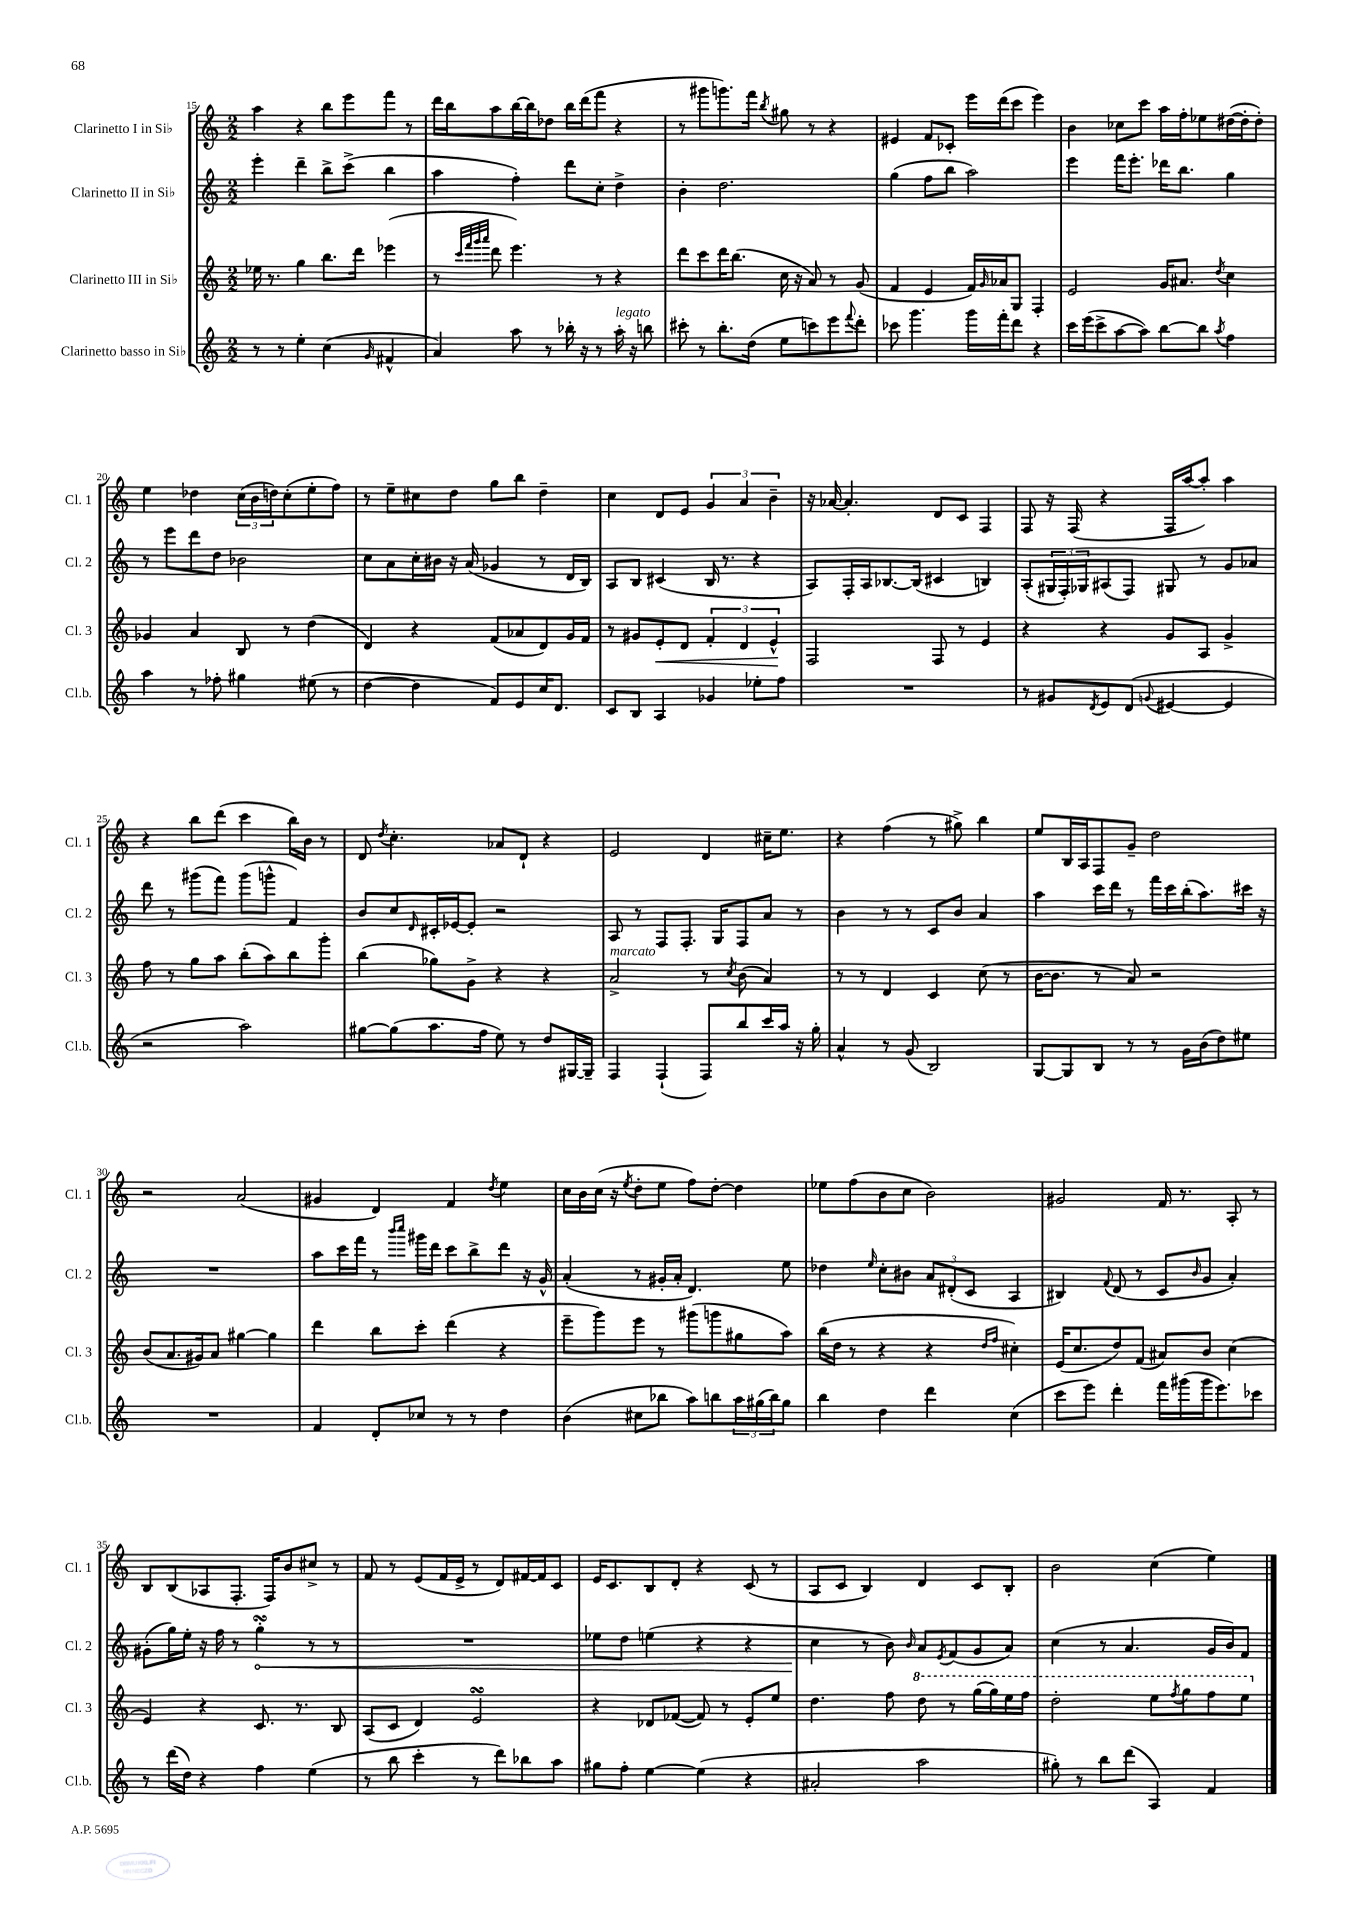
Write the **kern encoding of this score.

**kern	**kern	**dynam	**kern	**dynam	**kern
*part4	*part3	*part3	*part2	*part2	*part1
*staff4	*staff3	*staff3	*staff2	*staff2	*staff1
*I"Clarinetto basso in Si♭	*I"Clarinetto III in Si♭	*	*I"Clarinetto II in Si♭	*	*I"Clarinetto I in Si♭
*I'Cl.b.	*I'Cl. 3	*	*I'Cl. 2	*	*I'Cl. 1
*clefG2	*clefG2	*	*clefG2	*	*clefG2
*k[]	*k[]	*	*k[]	*	*k[]
*M2/2	*M2/2	*	*M2/2	*	*M2/2
=15	=15	=15	=15	=15	=15
8r	16ee-X\	.	4eee'\	.	4aa\
.	8.r	.	.	.	.
8r	.	.	.	.	.
4ee'\	4gg\	.	4ddd~\	.	4r
(4cc\	8.bb\L	.	8bb^\L	.	8bb\L
.	.	.	(8ccc^\J	.	8eee\
.	16ddd\Jk	.	.	.	.
16qqg/	.	.	.	.	.
4f#X^^/	(4eee-X\	.	4bb\	.	8fff\J
.	.	.	.	.	8r
=16	=16	=16	=16	=16	=16
4a/)	8r	.	4aa\	.	16ddd\LL
.	.	.	.	.	16bb\J
.	32qqccc/LLL	.	.	.	.
.	32qqfff/	.	.	.	.
.	32qqggg/	.	.	.	.
.	32qqaaa/JJJ	.	.	.	.
.	8ddd\	.	.	.	8aa\
8aa\	4.eee\)	.	4ff'\)	.	[16bb\L
.	.	.	.	.	16bb\J]
8r	.	.	.	.	8dd-X\J
16bb-X'\	.	.	8ddd\L	.	16bb\LL
16r	.	.	.	.	(16ddd\J
8r	8r	.	8cc'\J	.	8fff\J
!LO:TX:a:i:t=legato	!	!	!	!	!
16aa'\	4r	.	4dd^\	.	4r
16r	.	.	.	.	.
8bbn\	.	.	.	.	.
=17	=17	=17	=17	=17	=17
8ccc#X'\	8ddd\L	.	4b'\	.	8r
8r	8ccc\	.	.	.	8ggg#X\L
8.bb'\L	16ddd\K	.	2.dd\	.	8.gggn\)
.	(8.bb\J	.	.	.	.
(16dd\Jk	.	.	.	.	16fff\Jk
.	.	.	.	.	8qbb/
8ee\L	16cc\	.	.	.	8gg#X\
.	16r	.	.	.	.
8cccn\)	8a/)	.	.	.	8r
8eee\	8r	.	.	.	4r
8qqfff/	.	.	.	.	.
8ddd'\J	(8g/	.	.	.	.
=18	=18	=18	=18	=18	=18
8ccc-X\	4f/	.	(4gg\	.	4e#X/
4.ggg\	.	.	.	.	.
.	4e/	.	8ff\L	.	8f/L
.	.	.	8bb\J	.	8c-X'/J
16ggg\LL	16f/LL)	.	2aa\)	.	16eee\LL
.	16qqg/	.	.	.	.
16fff'\J	16a-X/J	.	.	.	(16ddd\J
8ddd\J	8G/J	.	.	.	8ccc\J
4r	4F'/	.	.	.	4eee\)
=19	=19	=19	=19	=19	=19
16ccc\LL	2e/	.	4eee\	.	4b\
(16eee\J	.	.	.	.	.
8ccc^\	.	.	.	.	.
[8aa\	.	.	16fff\KL	.	8cc-X\L
.	.	.	8.eee'\J	.	.
8aa\J])	.	.	.	.	8ccc\J
[8bb\L	16g/KL	.	16ddd-X\KL	.	16aa\LL
.	8.a#X/J	.	8.bb\J	.	16ff'\J
8bb\J]	.	.	.	.	8ee-X\
8qaa/	8qdd/	.	.	.	.
4ff\	4cc\	.	4gg\	.	([16dd#X\L
.	.	.	.	.	16dd#'\J]
.	.	.	.	.	8dd#'\J)
!!LO:LB:g=z
=20	=20	=20	=20	=20	=20
4aa\	4g-X/	.	8r	.	4ee\
.	.	.	8eee\L	.	.
8r	4a/	.	8ddd\	.	4dd-X\
8ff-X'\	.	.	8dd\J	.	.
4gg#X\	8B/	.	2b-X\	.	(24cc\LL
.	.	.	.	.	24b\
.	.	.	.	.	24ddn\J)
.	8r	.	.	.	(8cc'\
(8ee#X\	(4dd\	.	.	.	8ee'\
8r	.	.	.	.	8ff\J)
=21	=21	=21	=21	=21	=21
[4dd\	4d/)	.	8cc\L	.	8r
.	.	.	8a\	.	8ee~\L
4dd\]	4r	.	16cc'\L	.	8cc#X\
.	.	.	16b#X\JJ	.	.
.	.	.	16r	.	8dd\J
.	.	.	(16a/	.	.
8f/L)	(8f/L	.	4g-X/	.	8gg\L
8e/	8a-X/	.	.	.	8bb\J
16cc/K	8d/)	.	8r	.	4dd~\
8.d/J	.	.	.	.	.
.	16g/L	.	16d/LL	.	.
.	16f/JJ	.	16B/JJ)	.	.
=22	=22	=22	=22	=22	=22
8c/L	8r	.	8A/L	.	4cc\
8B/J	8g#X/L	.	8B/J	.	.
!	!	!LO:HP:b	!	!	!
4A/	8e'/	<	(4c#X/	.	8d/L
.	8d/J	.	.	.	8e/J
4g-X/	6f'/	.	16B/	.	6g/
.	.	.	8.r	.	.
.	6d/	.	.	.	6a/
8ee-X'\L	.	.	4r	.	.
.	6e^^/	.	.	.	6b~\
8ff\J	.	.	.	.	.
.	.	[	.	.	.
=23	=23	=23	=23	=23	=23
1r	2F/	.	8A/L)	.	16r
.	.	.	.	.	[16a-X/
.	.	.	16F'/L	.	4.a-'/]
.	.	.	16A/J	.	.
.	.	.	[8.B-X/	.	.
.	.	.	(16B-/Jk]	.	.
.	8F/	.	4c#X/	.	8d/L
.	8r	.	.	.	8c/J
.	4e/	.	4Bn/)	.	4F/
=24	=24	=24	=24	=24	=24
8r	4r	.	(8A'/L	.	8F/
8g#X/L	.	.	24G#X/L	.	16r
.	.	.	24F'/)	.	.
.	.	.	.	.	(16F/
.	.	.	24G-X/J	.	.
8qd/	.	.	.	.	.
8e/	4r	.	(8A#X/	.	4r
(8d/J	.	.	8F/J)	.	.
8qqgn/	.	.	.	.	.
[4e#X/	8g/L	.	8G#X/	.	16F/LL
.	.	.	.	.	[16aa/J
.	8A/J	.	8r	.	8aa'/J])
4e#/]	4g^/	.	8g/L	.	4aa\
.	.	.	8a-X/J	.	.
!!LO:LB:g=z
=25	=25	=25	=25	=25	=25
2r	8ff\	.	8ddd\	.	4r
.	8r	.	8r	.	.
.	8gg\L	.	(8ggg#X\L	.	8bb\L
.	8aa\J	.	8fff\J)	.	(8ddd\J
2aa\)	(8bb'\L	.	(8ggg#\L	.	4ccc\
.	8aa\)	.	8gggn^^\J	.	.
.	8bb\	.	4f/)	.	16bb\LL)
.	.	.	.	.	16b\JJ
.	8ggg'\J	.	.	.	8r
=26	=26	=26	=26	=26	=26
[8gg#X\L	(4bb\	.	8b/L	.	8d/
.	.	.	.	.	8qdd/
(8gg#\]	.	.	8cc/	.	4.cc'\
.	.	.	16qqd/	.	.
8.aa\	8gg-X\L)	.	16c#X'/L	.	.
.	.	.	[16e-X/J	.	.
.	8g^\J	.	8e-'/J]	.	.
16ff\Jk	.	.	.	.	.
8ee\)	4r	.	2r	.	8a-X/L
8r	.	.	.	.	8d`/J
8dd/L	4r	.	.	.	4r
[16G#X/L	.	.	.	.	.
16G#~/JJ]	.	.	.	.	.
=27	=27	=27	=27	=27	=27
!	!LO:TX:a:i:t=marcato	!	!	!	!
4F/	2a^/	.	8A/	.	2e/
.	.	.	8r	.	.
(4F`/	.	.	8F/L	.	.
.	.	.	8.F'/J	.	.
8F/L)	8r	.	.	.	4d/
.	.	.	16G/KL	.	.
.	8qcc/	.	.	.	.
8bb/	(8b\	.	8F/	.	.
16ccc/L	4a/)	.	8a/J	.	16cc#X~\KL
16aa/JJ	.	.	.	.	8.ee\J
16r	.	.	8r	.	.
16gg'\	.	.	.	.	.
=28	=28	=28	=28	=28	=28
4a^^/	8r	.	4b\	.	4r
.	8r	.	.	.	.
8r	4d/	.	8r	.	(4ff\
(8g/	.	.	8r	.	.
2B/)	4c/	.	8c/L	.	8r
.	.	.	8b/J	.	8gg#X^\)
.	(8cc\	.	4a/	.	4bb\
.	8r	.	.	.	.
=29	=29	=29	=29	=29	=29
[8G/L	[16b\KL	.	4aa\	.	8ee/L
.	8.b\J]	.	.	.	.
8G/]	.	.	.	.	16B/L
.	.	.	.	.	16A/J
8B/J	8r	.	16ccc\LL	.	8F/
.	.	.	16ddd\JJ	.	.
8r	8a/)	.	8r	.	8g~/J
8r	2r	.	16fff\LL	.	2dd\
.	.	.	16ccc\	.	.
16g\LL	.	.	(16bb'\J	.	.
(16b\J	.	.	8.aa\)	.	.
8dd\)	.	.	.	.	.
8ee#X\J	.	.	16ccc#X\Jk	.	.
.	.	.	16r	.	.
!!LO:LB:g=z
=30	=30	=30	=30	=30	=30
1r	(8b/L	.	1r	.	2r
.	8.a/	.	.	.	.
.	16g#X/k)	.	.	.	.
.	8a/J	.	.	.	.
.	[4gg#X\	.	.	.	(2a/
.	4gg#\]	.	.	.	.
=31	=31	=31	=31	=31	=31
4f/	4ddd\	.	8aa\L	.	4g#X/
.	.	.	16ccc\L	.	.
.	.	.	16fff\JJ	.	.
8d'/L	8bb\L	.	8r	.	4d/)
.	.	.	16qqbbb/LL	.	.
.	.	.	16qqcccc/JJ	.	.
8cc-X/J	8ccc'\J	.	16ggg#X\LL	.	.
.	.	.	16ddd\JJ	.	.
8r	(4ddd\	.	8ccc\L	.	4f/
8r	.	.	8bb^\	.	.
.	.	.	.	.	8qdd/
4dd\	4r	.	8ddd\J	.	4ee\
.	.	.	16r	.	.
.	.	.	16g^^/	.	.
=32	=32	=32	=32	=32	=32
(4b\	8eee~\L	.	(4a'/	.	16cc\LL
.	.	.	.	.	16b\
.	8ggg\)	.	.	.	(16cc\JJ
.	.	.	.	.	16r
.	.	.	.	.	8qee/
8cc#X\L	8eee\J	.	8r	.	8dd'\L
8bb-X\J	8r	.	16g#X'/LL	.	8ee\J
.	.	.	16a'/JJ	.	.
8aa\L)	(8ggg#X\L	.	4.d/)	.	8ff\L)
8bbn\	8gggn\	.	.	.	[8dd'\J
24aa\L	8gg#X\	.	.	.	4dd\]
(24gg#X\	.	.	.	.	.
24bb\J)	.	.	.	.	.
8gg#\J	8aa\J)	.	8ee\	.	.
=33	=33	=33	=33	=33	=33
4bb\	(16bb\LL	.	4dd-X\	.	8ee-X\L
.	16dd\JJ	.	.	.	.
.	8r	.	.	.	(8ff\
.	.	.	16qqee/	.	.
4dd\	4r	.	8cc'\L	.	8b\
.	.	.	8b#X\J	.	8cc\J
4ddd\	4r	.	12a/L	.	2b\)
.	.	.	(12d#X'/	.	.
.	.	.	12c/J	.	.
.	16qqdd/LL	.	.	.	.
.	16qqff/JJ	.	.	.	.
(4cc\	4cc#X'\)	.	4A/	.	.
=34	=34	=34	=34	=34	=34
8ccc\L	(16e/KL	.	4B#X/)	.	2g#X/
.	8.cc/	.	.	.	.
8eee\J)	.	.	.	.	.
.	.	.	8qqf/	.	.
4ddd'\	8dd/)	.	(8d/	.	.
.	(8f/J	.	8r	.	.
16fff\LL	8a#X/L)	.	8c/L	.	16f/
(16ggg#X\	.	.	.	.	8.r
.	.	.	16qqb/	.	.
16ggg#\J	8b/J	.	8g/J	.	.
8.eee\)	.	.	.	.	.
.	(4cc\	.	4a'/)	.	8A'/
8ccc-X\J	.	.	.	.	8r
!!LO:LB:g=z
=35	=35	=35	=35	=35	=35
8r	4e/)	.	(8g#X'\L	.	8B/L
(16ddd\LL	.	.	16gg\L)	.	(8B/
16dd\JJ)	.	.	16ee'\JJ	.	.
4r	4r	.	16r	.	8A-X/
.	.	.	16ff\	.	.
.	.	.	8r	.	8.F'/J
!	!	!	!	!LO:HP:b	!
4ff\	8.c/	.	4ggsSSS'\	<	.
.	.	.	.	.	16F/KL)
.	.	.	.	.	8b/
.	8.r	.	.	.	.
(4ee\	.	.	8r	.	8cc#X^/J
.	8B/	.	8r	.	8r
=36	=36	=36	=36	=36	=36
8r	(8A/L	.	1r	.	8f/
8bb\	8c/J	.	.	.	8r
4ccc'\	4d/)	.	.	.	(8e/L
.	.	.	.	.	16f/L
.	.	.	.	.	16e^/JJ
8r	2esSsS/	.	.	.	8r
8ddd\L)	.	.	.	.	8d/L)
8bb-X\	.	.	.	.	[16f#X/L
.	.	.	.	.	16f#/J]
8aa\J	.	.	.	.	8c/J
=37	=37	=37	=37	=37	=37
8gg#X\L	4r	.	8ee-X\L	.	16e/KL
.	.	.	.	.	8.c/
8ff'\J	.	.	8dd\J	.	.
[4ee\	8d-X/L	.	(4een\	.	8B/
.	([8f-X/J	.	.	.	8d'/J
(4ee\]	8f-/])	.	4r	.	4r
.	8r	.	.	.	.
4r	8e'/L	.	4r	.	(8c/
.	8ee/J	.	.	.	8r
=38	=38	=38	=38	=38	=38
2a#X'/	4.dd\	.	4cc\	.	8A/L
.	.	.	.	.	8c/J
.	.	.	8r	[	4B/)
.	8ff\	.	8b\)	.	.
.	.	.	16qqb/	.	.
*	*8va	*	*	*	*
2aa\	8ddd\	.	8a/L	.	4d/
.	.	.	8qe/	.	.
.	8r	.	(8f/	.	.
.	(16ggg\LL	.	8g/	.	8c/L
.	16ggg\)	.	.	.	.
.	16eee\	.	8a/J)	.	8B'/J
.	16fff\JJ	.	.	.	.
=39	=39	=39	=39	=39	=39
8gg#X'\)	2ddd'\	.	(4cc\	.	2b\
8r	.	.	.	.	.
8bb\L	.	.	8r	.	.
(8ddd\J	.	.	4.a/	.	.
4A/)	8eee\L	.	.	.	(4cc\
.	8qfff/	.	.	.	.
.	8ggg\	.	.	.	.
4f/	8fff\	.	16g/LL	.	4ee\)
.	.	.	16b/J)	.	.
.	8eee\J	.	8f/J	.	.
*	*X8va	*	*	*	*
==	==	==	==	==	==
*-	*-	*-	*-	*-	*-
